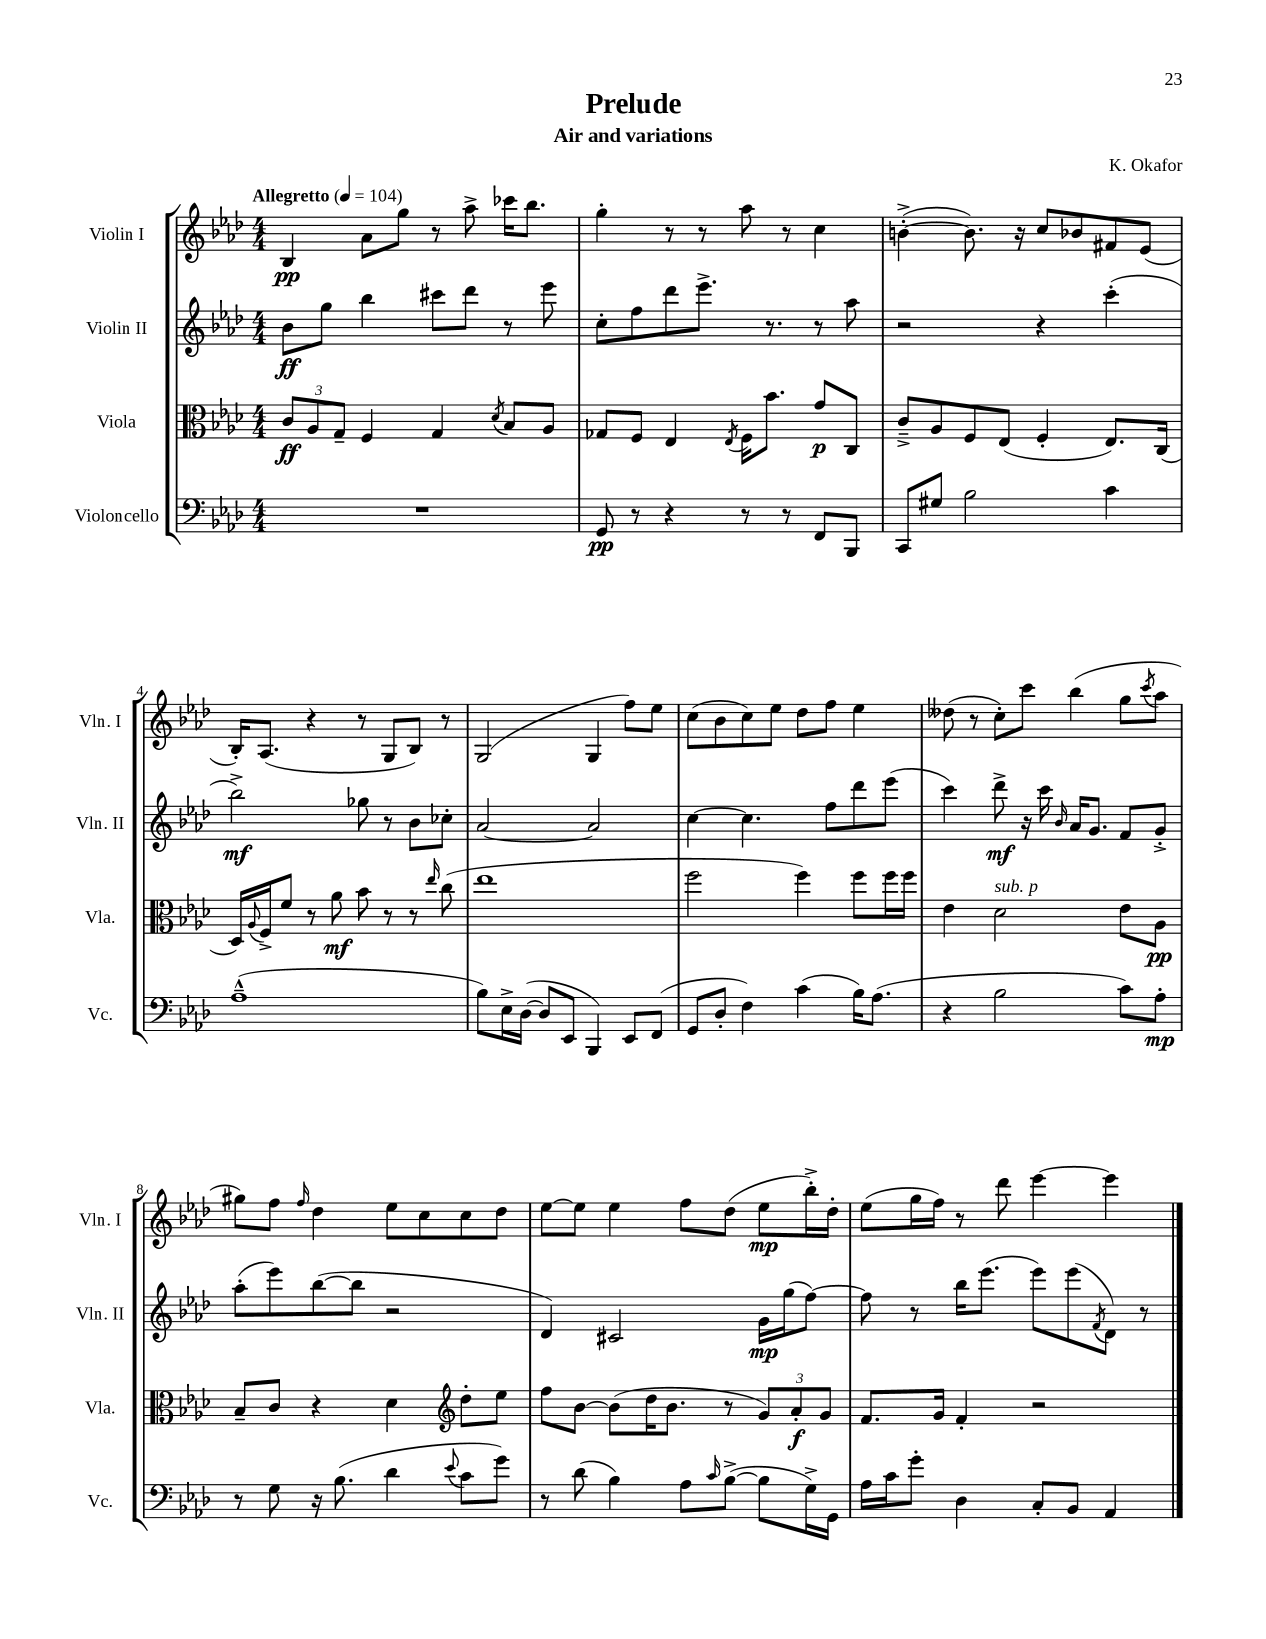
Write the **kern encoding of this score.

**kern	**dynam	**kern	**dynam	**kern	**dynam	**kern	**dynam
*part4	*part4	*part3	*part3	*part2	*part2	*part1	*part1
*staff4	*staff4	*staff3	*staff3	*staff2	*staff2	*staff1	*staff1
*I"Violoncello	*	*I"Viola	*	*I"Violin II	*	*I"Violin I	*
*I'Vc.	*	*I'Vla.	*	*I'Vln. II	*	*I'Vln. I	*
*clefF4	*	*clefC3	*	*clefG2	*	*clefG2	*
*k[b-e-a-d-]	*	*k[b-e-a-d-]	*	*k[b-e-a-d-]	*	*k[b-e-a-d-]	*
*M4/4	*	*M4/4	*	*M4/4	*	*M4/4	*
*MM104	*	*MM104	*	*MM104	*	*MM104	*
=1	=1	=1	=1	=1	=1	=1	=1
!	!	!	!	!	!	!LO:TX:a:B:t=Allegretto	!
1r	.	12c/L	ff	8b-\L	ff	4B-/	pp
.	.	12A-/	.	.	.	.	.
.	.	.	.	8gg\J	.	.	.
.	.	12G~/J	.	.	.	.	.
.	.	4F/	.	4bb-\	.	8a-\L	.
.	.	.	.	.	.	8gg\J	.
.	.	4G/	.	8ccc#X\L	.	8r	.
.	.	.	.	8ddd-\J	.	8aa-^\	.
.	.	8qd-/	.	.	.	.	.
.	.	8B-/L	.	8r	.	16ccc-X\KL	.
.	.	.	.	.	.	8.bb-\J	.
.	.	8A-/J	.	8eee-\	.	.	.
=2	=2	=2	=2	=2	=2	=2	=2
8GG/	pp	8G-X/L	.	8cc'\L	.	4gg'\	.
8r	.	8F/J	.	8ff\	.	.	.
4r	.	4E-/	.	8ddd-\	.	8r	.
.	.	.	.	8.eee-^\J	.	8r	.
.	.	8qE-/	.	.	.	.	.
8r	.	16F\KL	.	.	.	8aa-\	.
.	.	8.b-\J	.	8.r	.	.	.
8r	.	.	.	.	.	8r	.
8FF/L	.	8g/L	p	8r	.	4cc\	.
8BBB-/J	.	8C/J	.	8aa-\	.	.	.
=3	=3	=3	=3	=3	=3	=3	=3
8CC/L	.	8c~^/L	.	2r	.	([4bn'^\	.
8G#X/J	.	8A-/	.	.	.	.	.
2B-\	.	8F/	.	.	.	8.b\])	.
.	.	(8E-/J	.	.	.	.	.
.	.	.	.	.	.	16r	.
.	.	4F'/	.	4r	.	8cc/L	.
.	.	.	.	.	.	8b-X/	.
4c\	.	8.E-/L)	.	(4ccc'\	.	8f#X/	.
.	.	.	.	.	.	(8e-/J	.
.	.	(16C/Jk	.	.	.	.	.
!!LO:LB:g=z
=4	=4	=4	=4	=4	=4	=4	=4
(1A-~^^	.	16D-/LL)	.	2bb-^\)	mf	16B-'/KL)	.
.	.	8qqA-/	.	.	.	.	.
.	.	16F^/J	.	.	.	(8.A-/J	.
.	.	8f/J	.	.	.	.	.
.	.	8r	.	.	.	4r	.
.	.	8a-\	mf	.	.	.	.
.	.	8b-\	.	8gg-X\	.	8r	.
.	.	8r	.	8r	.	8G/L	.
.	.	8r	.	8b-\L	.	8B-/J)	.
.	.	16qqee-/	.	.	.	.	.
.	.	(8cc\	.	8cc-X'\J	.	8r	.
=5	=5	=5	=5	=5	=5	=5	=5
8B-\L)	.	1ee-	.	[2a-/	.	(2G/	.
16E-^\L	.	.	.	.	.	.	.
([16D-\JJ	.	.	.	.	.	.	.
8D-/L]	.	.	.	.	.	.	.
8EE-/J	.	.	.	.	.	.	.
4BBB-/)	.	.	.	2a-/]	.	4G/	.
8EE-/L	.	.	.	.	.	8ff\L)	.
(8FF/J	.	.	.	.	.	8ee-\J	.
=6	=6	=6	=6	=6	=6	=6	=6
8GG/L	.	2ff\	.	[4cc\	.	(8cc\L	.
8D-'/J	.	.	.	.	.	8b-\	.
4F\)	.	.	.	4.cc\]	.	8cc\)	.
.	.	.	.	.	.	8ee-\J	.
(4c\	.	4ff\)	.	.	.	8dd-\L	.
.	.	.	.	8ff\L	.	8ff\J	.
16B-\KL)	.	8ff\L	.	8ddd-\	.	4ee-\	.
(8.A-\J	.	.	.	.	.	.	.
.	.	16ff\L	.	(8eee-\J	.	.	.
.	.	16ff\JJ	.	.	.	.	.
=7	=7	=7	=7	=7	=7	=7	=7
4r	.	4e-\	.	4ccc\)	.	(8dd--X\	.
.	.	.	.	.	.	8r	.
!	!	!LO:TX:a:i:t=sub. p	!	!	!	!	!
2B-\	.	2d-\	.	8ddd-^\	mf	8cc'\L)	.
.	.	.	.	16r	.	8ccc\J	.
.	.	.	.	16ccc\	.	.	.
.	.	.	.	16qqb-/	.	.	.
.	.	.	.	16a-/KL	.	(4bb-\	.
.	.	.	.	8.g/J	.	.	.
8c\L)	.	8e-\L	.	8f/L	.	8gg\L	.
.	.	.	.	.	.	8qccc/	.
8A-'\J	mp	8A-\J	pp	8g'^/J	.	8aa-\J	.
!!LO:LB:g=z
=8	=8	=8	=8	=8	=8	=8	=8
8r	.	8B-~/L	.	(8aa-'\L	.	8gg#X\L)	.
8G\	.	8c/J	.	8eee-\)	.	8ff\J	.
.	.	.	.	.	.	16qqff/	.
16r	.	4r	.	([8bb-\	.	4dd-\	.
(8.B-\	.	.	.	.	.	.	.
.	.	.	.	8bb-\J]	.	.	.
4d-\	.	4d-\	.	2r	.	8ee-\L	.
.	.	.	.	.	.	8cc\	.
8qqe-/	.	.	.	.	.	.	.
*	*	*clefG2	*	*	*	*	*
8c\L	.	8dd-'\L	.	.	.	8cc\	.
8g\J)	.	8ee-\J	.	.	.	8dd-\J	.
=9	=9	=9	=9	=9	=9	=9	=9
8r	.	8ff\L	.	4d-/)	.	[8ee-\L	.
(8d-\	.	[8b-\J	.	.	.	8ee-\J]	.
4B-\)	.	(8b-\L]	.	2c#X/	.	4ee-\	.
.	.	16dd-\K	.	.	.	.	.
.	.	8.b-\J	.	.	.	.	.
8A-\L	.	.	.	.	.	8ff\L	.
16qqc/	.	.	.	.	.	.	.
([8B-^\J	.	8r	.	.	.	(8dd-\J	.
8B-\L]	.	12g/L)	.	16g\LL	mp	8ee-\L	mp
.	.	.	.	(16gg\J	.	.	.
.	.	12a-'/	f	.	.	.	.
16G^\L)	.	.	.	[8ff\J)	.	16bb-'^\L)	.
.	.	12g/J	.	.	.	.	.
16GG\JJ	.	.	.	.	.	16dd-'\JJ	.
=10	=10	=10	=10	=10	=10	=10	=10
16A-\LL	.	8.f/L	.	8ff\]	.	(8ee-\L	.
16c\J	.	.	.	.	.	.	.
8g'\J	.	.	.	8r	.	16gg\L	.
.	.	16g/Jk	.	.	.	16ff\JJ)	.
4D-\	.	4f'/	.	16bb-\KL	.	8r	.
.	.	.	.	(8.eee-\J	.	.	.
.	.	.	.	.	.	8ddd-\	.
8C'/L	.	2r	.	8eee-\L)	.	[4eee-\	.
8BB-/J	.	.	.	(8eee-\	.	.	.
.	.	.	.	8qf/	.	.	.
4AA-/	.	.	.	8d-\J)	.	4eee-\]	.
.	.	.	.	8r	.	.	.
==	==	==	==	==	==	==	==
*-	*-	*-	*-	*-	*-	*-	*-
